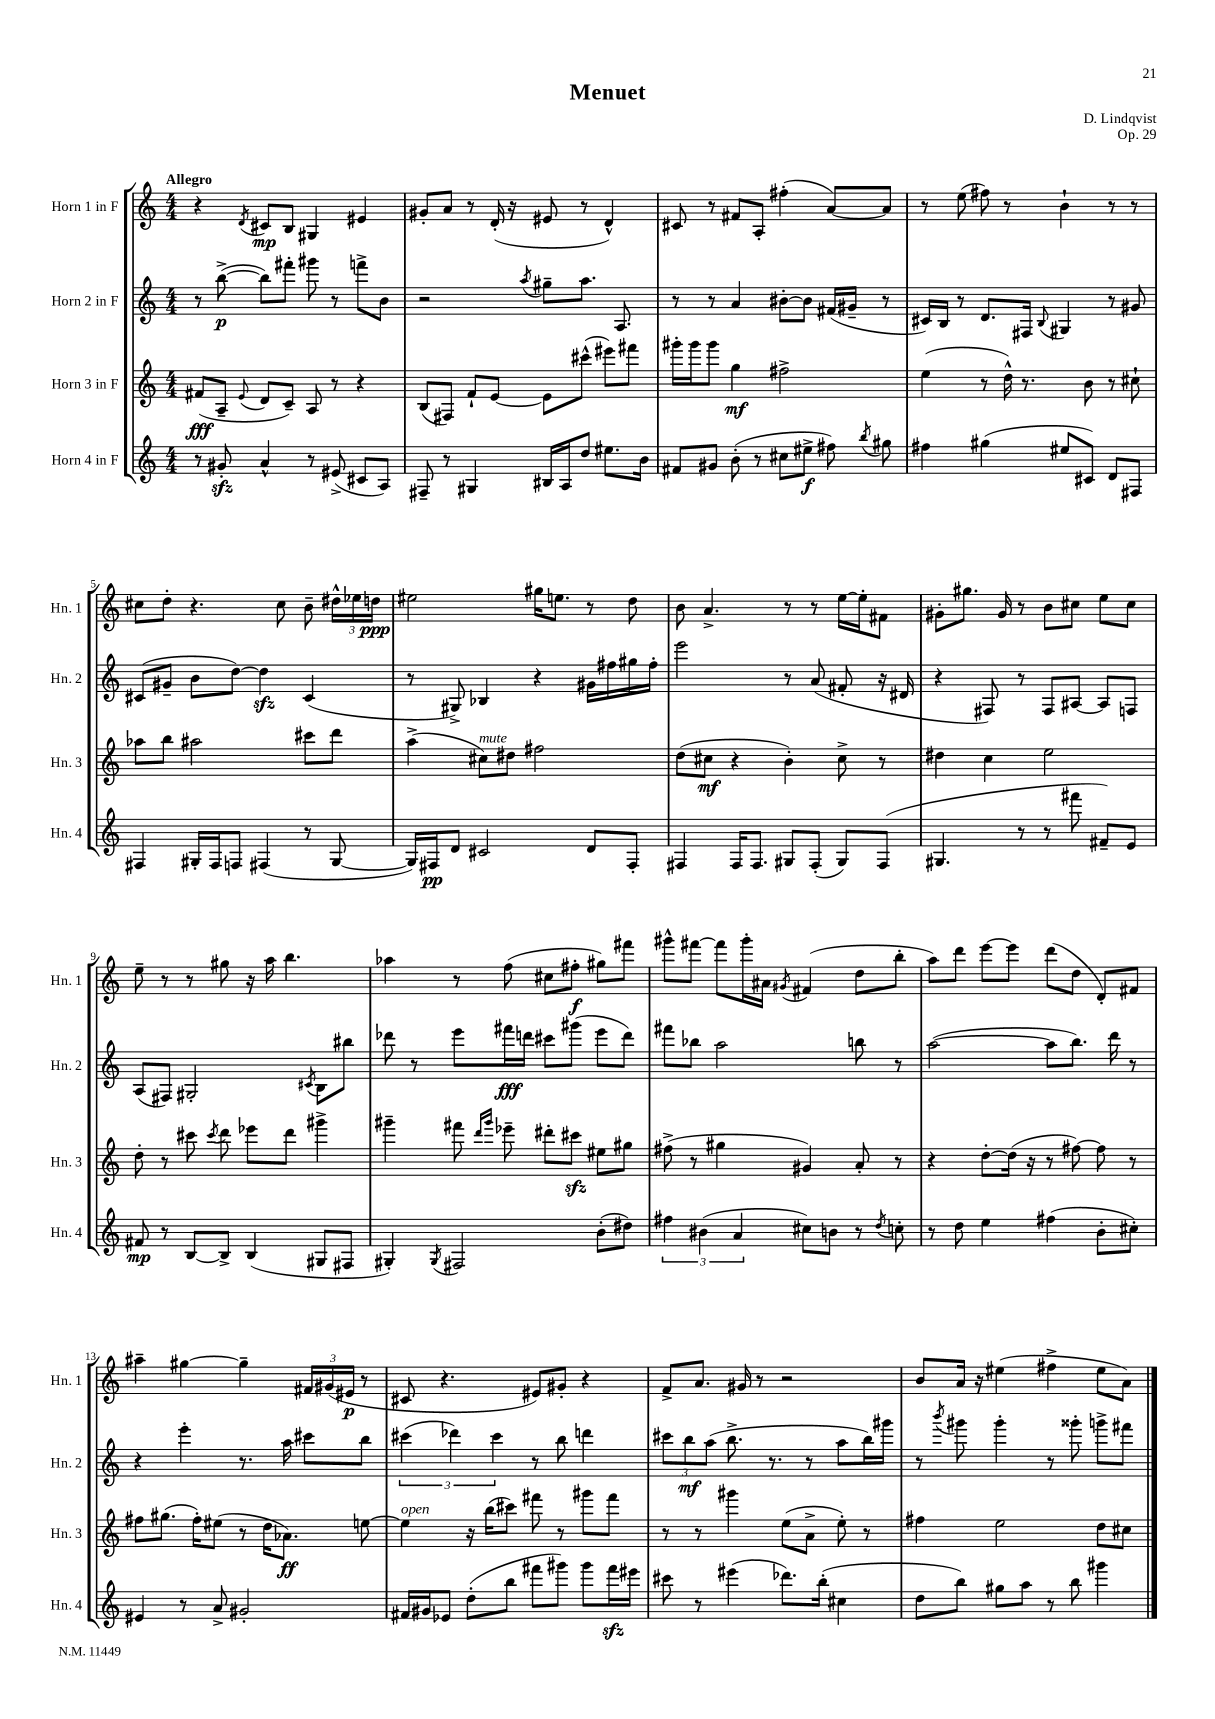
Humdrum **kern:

**kern	**kern	**kern	**kern
*staff4	*staff3	*staff2	*staff1
*clefG2	*clefG2	*clefG2	*clefG2
*k[]	*k[]	*k[]	*k[]
*M4/4	*M4/4	*M4/4	*M4/4
8r	(8f#	8r	4r
8g#'	8A~	([8bb^	.
.	8qqe	.	8qd
4a^^	8d	8bb])	8c#
.	8c~)	8fff#'	8B
8r	8A	8ggg#	4G#
(8e#^	8r	8r	.
8c#	4r	8fff^	4e#
8A)	.	8b	.
=	=	=	=
8F#~	(8B	2r	8g#'
8r	8F#)	.	8a
4G#	8f`	.	8r
.	[8e	.	(16d'
.	.	.	16r
.	.	8qaa	.
16B#	8e]	8gg#~	8e#
16A	.	.	.
8dd	(8ccc#^^	8.aa	8r
8.ee#	8eee#)	.	4d^^)
.	.	8.A	.
.	8fff#	.	.
16b	.	.	.
=	=	=	=
8f#	16ggg#'	8r	8c#
.	16ggg#	.	.
8g#	8ggg#	8r	8r
(8b'	4gg	4a	8f#
8r	.	.	8A'
8cc#	2ff#^	[8b#'	(4ff#'
8ee#^	.	8b#]	.
8ff#)	.	(16f#	[8a)
.	.	16g#~	.
8qbb	.	.	.
8gg#	.	8r	8a]
=	=	=	=
4ff#	(4ee	16c#)	8r
.	.	16B	.
.	.	8r	(8ee
(4gg#	8r	8.d	8ff#)
.	16dd^^)	.	8r
.	8.r	16F#	.
.	.	8qqB	.
8ee#	.	4G#	4b`
8c#)	8b	.	.
8d	8r	8r	8r
8F#	8cc#`	8g#	8r
=	=	=	=
4F#	8aa-	(8c#	8cc#
.	8bb	8g#~	8dd'
16G#'	2aa#	8b	4.r
16F#	.	.	.
8F	.	[8dd)	.
(4F#	.	4dd]	.
.	.	.	8cc#
8r	8ccc#	(4c#	8b~
[8G#	8ddd	.	24dd#^^
.	.	.	24ee-
.	.	.	24dd
=	=	=	=
16G#])	(4aa^	8r	2ee#
16F#	.	.	.
8d	.	8G#^)	.
2c#	8cc#)	4B-	.
.	8dd#	.	.
.	2ff#	4r	16gg#
.	.	.	8.ee
8d	.	16g#	8r
.	.	16ff#	.
8F#'	.	16gg#	8dd
.	.	16ff#'	.
=	=	=	=
4F#	(8dd	2eee	8b
.	8cc#	.	4.a^
16F#	4r	.	.
8.F#	.	.	.
8G#	4b')	8r	8r
(8F#'	.	(8a	8r
8G#)	8cc#^	8f#'	[16ee
.	.	.	16ee']
(8F#	8r	16r	8f#
.	.	16d#	.
=	=	=	=
4.G#	4dd#	4r	8g#'
.	.	.	8.gg#
.	4cc	8F#)	.
.	.	.	16g#
8r	.	8r	8r
8r	2ee	8F#	8b
8fff#	.	[8A#	8cc#
8f#~)	.	8A#]	8ee
8e	.	8F	8cc#
=	=	=	=
8f#	8dd'	(8A	8ee~
8r	8r	8F#)	8r
[8B	8ccc#	2G#'	8r
.	8qccc#	.	.
8B^]	8ddd	.	8gg#
(4B	8eee-	.	16r
.	.	.	16aa
.	8ddd	.	4.bb
.	.	8qc#	.
8G#	4ggg#^	8B	.
8F#	.	8bb#	.
=	=	=	=
4G#')	4ggg#~	8ddd-	4aa-
.	.	8r	.
8qG#	.	.	.
2F#	8fff#	8eee	8r
.	16qqddd	.	.
.	16qqggg#	.	.
.	8eee-~	16fff#	(8ff
.	.	16ddd	.
.	8ddd#'	8ccc#	8cc#
.	8ccc#	(8ggg#	8ff#'
(8b'	8ee#	8eee	8gg#)
8dd#)	8gg#	8ddd)	8fff#
=	=	=	=
6ff#	(8ff#^	8fff#	8ggg#^^
.	8r	8bb-	[8fff#
(6b#	.	.	.
.	4gg#	2aa	8fff#]
6a	.	.	.
.	.	.	16ggg#'
.	.	.	16a#
.	.	.	8qg#
8cc#)	4g#)	.	(4f#
8b	.	.	.
8r	8a'	8bb	8dd
8qdd	.	.	.
8cc'	8r	8r	8bb'
=	=	=	=
8r	4r	([2aa	8aa)
8dd	.	.	8ddd
4ee	[8dd'	.	[8eee
.	(16dd]	.	8eee]
.	16r	.	.
(4ff#	8r	8aa]	(8ddd
.	[8ff#)	8.bb)	8dd
8b'	8ff#]	.	8d')
.	.	16ddd	.
8cc#')	8r	8r	8f#
=	=	=	=
4e#	8ff#	4r	4aa#~
.	(8.gg#	.	.
8r	.	4eee'	[4gg#
.	16ff#')	.	.
8a^	(8ee#	.	.
2g#'	8r	8.r	4gg#~]
.	16dd	.	.
.	8.a-)	16aa	.
.	.	8ccc#	24f#
.	.	.	(24g#
.	.	.	24e#
.	[8ee	8bb	8r
=	=	=	=
16f#	4ee]	(6ccc#	8c#
16g#	.	.	.
8e-	.	.	4.r
.	.	6ddd-)	.
(8dd'	16r	.	.
.	(16bb	.	.
.	.	6ccc#	.
8bb	8ccc#)	.	.
8fff#	8fff#	8r	8e#)
8ggg#)	8r	8bb	8g#'
8ggg#	8ggg#	4ddd	4r
16fff#	8fff#	.	.
16eee#	.	.	.
=	=	=	=
8ccc#	8r	12ccc#	8f^
.	.	12bb	.
8r	8r	.	8.a
.	.	(12aa	.
(4eee#	4ggg#	8.bb^	.
.	.	.	16g#
.	.	.	8r
.	.	8.r	.
8.ddd-)	(8ee	.	2r
.	8a^	8r	.
(16bb'	.	.	.
4cc#	8ee')	8aa	.
.	8r	16bb)	.
.	.	16ggg#	.
=	=	=	=
8dd	4ff#	8r	8b
.	.	8qbbb	.
8bb)	.	8ggg#	16a
.	.	.	16r
8gg#	2ee	4ggg#'	(4ee#
8aa	.	.	.
8r	.	8r	4ff#^
8bb	.	8ggg##'	.
4ggg#	8dd	8ggg^	8ee#
.	8cc#	8fff#	8a)
==	==	==	==
*-	*-	*-	*-
